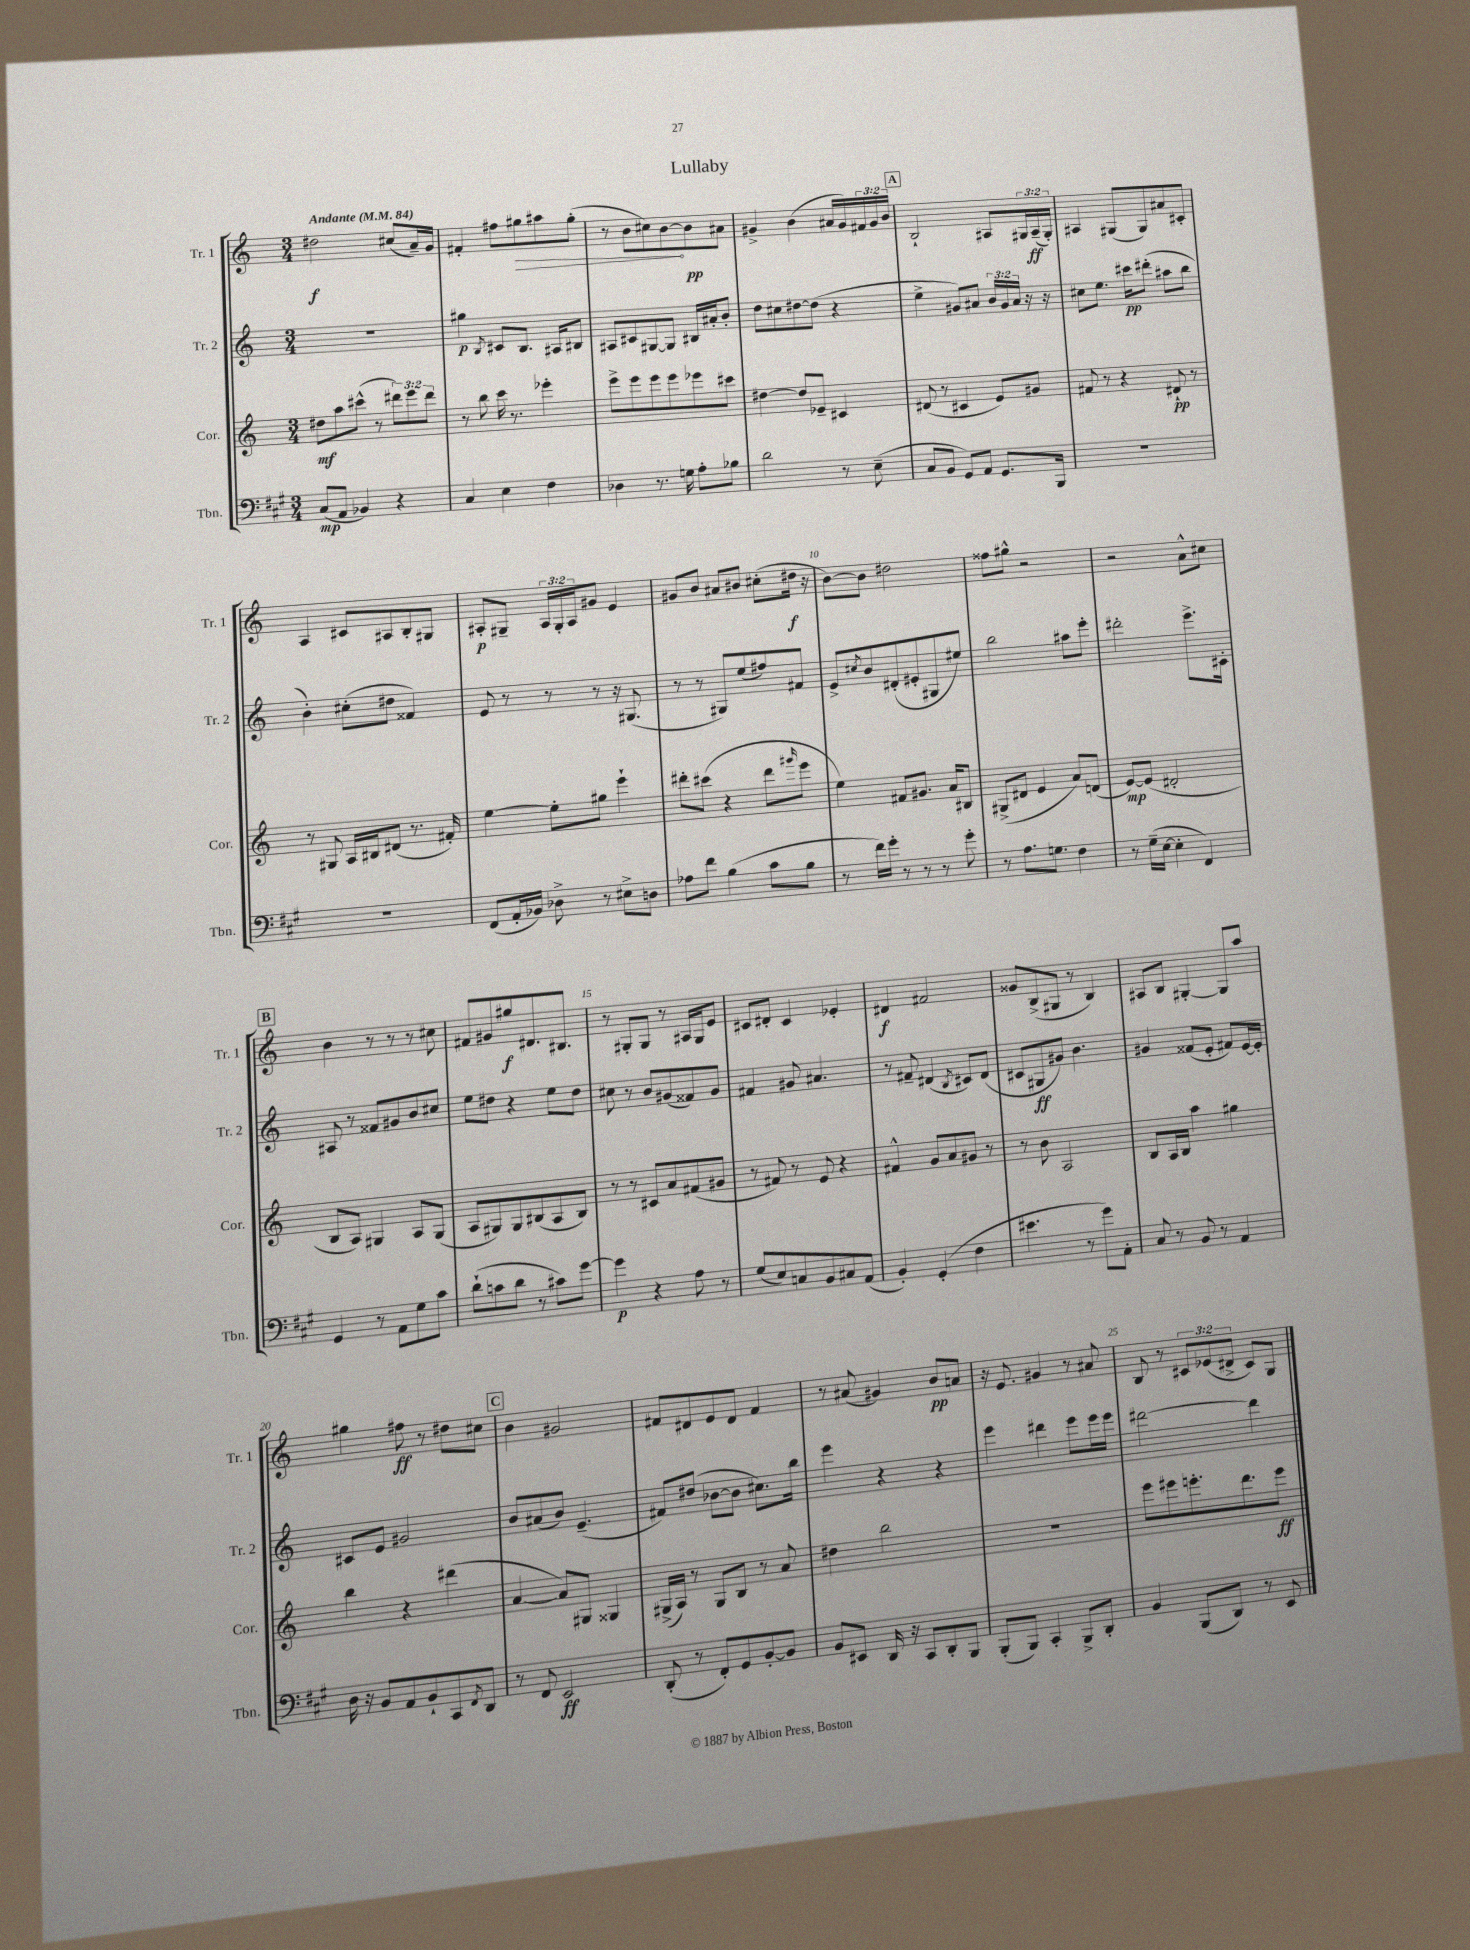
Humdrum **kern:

**kern	**dynam	**kern	**dynam	**kern	**dynam	**kern	**dynam
*part4	*part4	*part3	*part3	*part2	*part2	*part1	*part1
*staff4	*staff4	*staff3	*staff3	*staff2	*staff2	*staff1	*staff1
*I"Tbn.	*	*I"Cor.	*	*I"Tr. 2	*	*I"Tr. 1	*
*I'Tbn.	*	*I'Cor.	*	*I'Tr. 2	*	*I'Tr. 1	*
*clefF4	*	*clefG2	*	*clefG2	*	*clefG2	*
*k[f#c#g#]	*	*k[]	*	*k[]	*	*k[]	*
*M3/4	*	*M3/4	*	*M3/4	*	*M3/4	*
*MM84	*	*MM84	*	*MM84	*	*MM84	*
=1	=1	=1	=1	=1	=1	=1	=1
!	!	!	!	!	!	!LO:TX:a:B:t=Andante	!
(8C#/L	mp	8dd#X\L	mf	2.r	.	2dd#X\	f
8AA/J	.	8aa\	.	.	.	.	.
4BB-X/)	.	(8ccc#X^^\J	.	.	.	.	.
.	.	8r	.	.	.	.	.
4r	.	12ddd#X\L)	.	.	.	(8cc#X/L	.
.	.	12eee\	.	.	.	.	.
.	.	.	.	.	.	16a~/L)	.
.	.	12ddd#\J	.	.	.	.	.
.	.	.	.	.	.	16g/JJ	.
=2	=2	=2	=2	=2	=2	=2	=2
4C#/	.	8r	.	4gg#X\	p	4f#X'/	.
.	.	8bb\	.	.	.	.	.
.	.	.	.	8qB/	.	.	.
4E\	.	16ccc\	.	8c#X/L	.	8ff#X\L	.
.	.	8.r	.	.	.	.	.
!	!	!	!	!	!	!	!LO:HP:b
.	.	.	.	8.B/J	.	8gg#X\	>
4F#\	.	4eee-X'\	.	.	.	8aa#X\	.
.	.	.	.	16A#X/KL	.	.	.
.	.	.	.	8B#X/J	.	(8gg#'\J	.
=3	=3	=3	=3	=3	=3	=3	=3
4D-X\	.	8eee^\L	.	8A#X/L	.	8r	.
.	.	8eee\	.	8c#X/	.	8b\L	.
8.r	.	8eee\	.	[8G#X/	.	8cc#X\)	.
.	.	8eee\	.	8G#/J]	.	[8b\	.
16Gn\	.	.	.	.	.	.	.
8A'\L	.	8eee-X\	.	16B#X/LL	.	8b\]	] pp
.	.	.	.	16a#X'/J	.	.	.
8B-X\J	.	8ccc#X\J	.	8b'/J	.	8a#X\J	.
=4	=4	=4	=4	=4	=4	=4	=4
2d\	.	[4dd#X\	.	8dd\L	.	4g#X^/	.
.	.	.	.	8cc#X\	.	.	.
.	.	8dd#/L]	.	[8dd#X\	.	(4b\	.
.	.	8e-X~/J	.	(8dd#\J]	.	.	.
8r	.	4c#X/	.	4r	.	16a#X/LL	.
.	.	.	.	.	.	16g#/)	.
(8E~\	.	.	.	.	.	24f#X/	.
.	.	.	.	.	.	24g#/	.
.	.	.	.	.	.	24b/JJ	.
!!LO:REH:place=s1:t=A
=5	=5	=5	=5	=5	=5	=5	=5
8C#/L	.	(8d#X/	.	4ee^\	.	2B`/	.
8BB/J	.	8r	.	.	.	.	.
8GG#/L)	.	4c#X/	.	8g#X/L)	.	.	.
8AA/J	.	.	.	8a#X/J	.	.	.
8.GG#/L	.	8e/L)	.	24b/LL	.	8A#X/L	.
.	.	.	.	24g#/	.	.	.
.	.	.	.	24a#/JJ	.	.	.
.	.	8g#X/J	.	16r	.	24G#X/L	.
.	.	.	.	.	.	(24A#~/	ff
16BBB/Jk	.	.	.	16r	.	.	.
.	.	.	.	.	.	24G#'/JJ)	.
=6	=6	=6	=6	=6	=6	=6	=6
2.r	.	8f#X/	.	8cc#X\L	.	4A#X/	.
.	.	8r	.	8.ee\J	.	.	.
.	.	4r	.	.	.	(8G#X/L	.
.	.	.	.	16ccc#X\KL	pp	.	.
.	.	.	.	(8ddd#X'\J	.	8G#/)	.
.	.	8d#X`/	pp	8aa#X\L	.	8a#X/	.
.	.	8r	.	8bb\J	.	8c#X'/J	.
!!LO:LB:g=z
=7	=7	=7	=7	=7	=7	=7	=7
2.r	.	8r	.	4b'\)	.	4A/	.
.	.	8G#X/	.	.	.	.	.
.	.	16A/LL	.	(8cc#X'\L	.	8c#X/L	.
.	.	16B#X/J	.	.	.	.	.
.	.	(8d#X/J	.	8dd#X\J	.	8A#X/	.
.	.	8.r	.	4f##X/)	.	8B'/	.
.	.	.	.	.	.	8G#X/J	.
.	.	16f#X'/)	.	.	.	.	.
=8	=8	=8	=8	=8	=8	=8	=8
(8FF#/L	.	[4ee\	.	8e/	.	8A#X'/L	p
16AA'/L	.	.	.	8r	.	8G#X~/J	.
16BB-X/JJ)	.	.	.	.	.	.	.
8D-X^\	.	8ee'\L]	.	8r	.	24A#/LL	.
.	.	.	.	.	.	24G#'/	.
.	.	.	.	.	.	24A#/J	.
8r	.	8gg#X\J	.	8r	.	8g#X/J	.
8E#X^\L	.	4eee`\	.	16r	.	4e/	.
.	.	.	.	(8.G#X/	.	.	.
8Dn\J	.	.	.	.	.	.	.
=9	=9	=9	=9	=9	=9	=9	=9
8A-X\L	.	8ddd#X'\L	.	8r	.	8g#X/L	.
8f#\J	.	(8ccc#X\J	.	8r	.	8b/J	.
(4B\	.	4r	.	8G#X/L)	.	8a#X/L	.
.	.	.	.	(8ee/	.	8b#X/J	.
8c#\L	.	8ddd#\L	.	8ff#X/)	.	(8cc#X'\L	.
.	.	16qqggg#X/	.	.	.	.	.
8B\J	.	8eee\J	.	8f#X/J	.	16dd#X\Jk	f
.	.	.	.	.	.	16r	.
=10	=10	=10	=10	=10	=10	=10	=10
8r	.	4ee\)	.	8e^/L	.	[8b\L)	.
.	.	.	.	8qcc#X/	.	.	.
16f#\LL)	.	.	.	8b/	.	8b\J]	.
16g#'\JJ	.	.	.	.	.	.	.
8r	.	8f#X/L	.	(8d#X'/	.	2dd#X\	.
8r	.	8.g#X/J	.	8e#X'/	.	.	.
8r	.	.	.	8G#X/	.	.	.
.	.	16a/KL	.	.	.	.	.
8g#'\	.	8B#X/J	.	8ee#X/J)	.	.	.
=11	=11	=11	=11	=11	=11	=11	=11
8r	.	(8G#X^/L	.	2bb\	.	8ff##X\L	.
8.A\L	.	8d#X/J	.	.	.	8gg#X^^\J	.
.	.	4e/	.	.	.	2r	.
8.Gn\J	.	.	.	.	.	.	.
4F#\	.	8a/L)	.	8aa#X\L	.	.	.
.	.	(8dn/J	.	8eee'\J	.	.	.
=12	=12	=12	=12	=12	=12	=12	=12
8r	.	[8e/L)	mp	2ddd#X'\	.	2r	.
(16G#~\LL	.	(8e/J]	.	.	.	.	.
[16E\JJ	.	.	.	.	.	.	.
4E'\]	.	2d#X'/	.	.	.	.	.
4FF#/)	.	.	.	8.eee^\L	.	8a^^\L	.
.	.	.	.	.	.	8cc#X\J	.
.	.	.	.	16c#X'\Jk	.	.	.
!!LO:LB:g=z
!!LO:REH:place=s1:t=B
=13	=13	=13	=13	=13	=13	=13	=13
4GG#/	.	8B/L	.	8A#X/	.	4b\	.
.	.	8A/J)	.	8r	.	.	.
8r	.	4G#X/	.	8f##X/L	.	8r	.
8AA\L	.	.	.	8g#X/	.	8r	.
8G#\	.	8A/L	.	8b/	.	8r	.
8c#\J	.	(8G#/J	.	8cc#X/J	.	8cc#X\	.
=14	=14	=14	=14	=14	=14	=14	=14
(8d`\L	.	8A/L	.	8ee\L	.	8f#X/L	.
8cn\	.	8G#X/)	.	8dd#X\J	.	8g#X/	.
8d\J	.	8G#/	.	4r	.	8gg#X/	f
8r	.	(8B#X/	.	.	.	8.d#X/	.
8c#X\L)	.	8A/	.	8ee\L	.	.	.
.	.	.	.	.	.	8.B#X/J	.
[8g#\J	.	8B#/J)	.	8dd#\J	.	.	.
=15	=15	=15	=15	=15	=15	=15	=15
4g#\]	p	8r	.	8cc#X\	.	8r	.
.	.	8r	.	8r	.	8G#X'/L	.
4r	.	8c#X/L	.	8b/L	.	8G#/J	.
.	.	8a/	.	(8g#X/	.	8r	.
8A\	.	(8f#X/	.	8f##X/)	.	16A#X/LL	.
.	.	.	.	.	.	16G#/J	.
8r	.	8g#X/J	.	8g#/J	.	8e/J	.
=16	=16	=16	=16	=16	=16	=16	=16
(8G#/L	.	8r	.	4f#X/	.	8c#X/L	.
8E/)	.	8f#X/)	.	.	.	8d#X'/J	.
8Cn/	.	8r	.	8g#X/	.	4c#/	.
8BB/	.	8e/	.	4.a#X/	.	.	.
8C#X/	.	4r	.	.	.	4e-X'/	.
(8AA/J	.	.	.	.	.	.	.
=17	=17	=17	=17	=17	=17	=17	=17
4BB'/)	.	4f#X^^/	.	8r	.	4d#X/	f
.	.	.	.	8f#X~/	.	.	.
(4GG#'/	.	8g/L	.	(4d#X/	.	2f#X/	.
.	.	8a/	.	.	.	.	.
.	.	.	.	8qB/	.	.	.
4F#\	.	8g#X/J	.	8c#X/L)	.	.	.
.	.	8r	.	(8d#/J	.	.	.
=18	=18	=18	=18	=18	=18	=18	=18
4.e#X\	.	8r	.	8c#X/L	.	8g##X/L	.
.	.	8b\	.	8G#X/	ff	(8B^/	.
.	.	2A/	.	8g#X/J)	.	8G#X/J	.
8r	.	.	.	4.b\	.	8r	.
8g#\L)	.	.	.	.	.	4B/)	.
8AA'\J	.	.	.	.	.	.	.
=19	=19	=19	=19	=19	=19	=19	=19
8C#/	.	8B/L	.	4g#X/	.	8A#X/L	.
8r	.	16A/L	.	.	.	8B/J	.
.	.	16B/JJ	.	.	.	.	.
8BB/	.	4aa\	.	(8f##X/L	.	[4G#X'/	.
8r	.	.	.	8e'/J	.	.	.
4AA/	.	4gg#X\	.	8f#X/L)	.	8G#/L]	.
.	.	.	.	[16e/L	.	8aa/J	.
.	.	.	.	16e'/JJ]	.	.	.
!!LO:LB:g=z
=20	=20	=20	=20	=20	=20	=20	=20
16D\	.	4bb\	.	8c#X/L	.	4gg#X\	.
16r	.	.	.	.	.	.	.
8BB/L	.	.	.	8e/J	.	.	.
8AA/	.	4r	.	2g#X/	.	8ff#X\	ff
8BB`/	.	.	.	.	.	8r	.
8CC#/	.	(4ddd#X\	.	.	.	8dd#X\L	.
8qFF#/	.	.	.	.	.	.	.
8DD/J	.	.	.	.	.	8cc#X\J	.
!!LO:REH:place=s1:t=C
=21	=21	=21	=21	=21	=21	=21	=21
8r	.	[4a/	.	8b/L	.	4b\	.
8FF#/	.	.	.	(8a#X/	.	.	.
2EE/	ff	8a/L])	.	8b/J)	.	2g#X/	.
.	.	8G#X/J	.	(4.e~/	.	.	.
.	.	4G##X/	.	.	.	.	.
=22	=22	=22	=22	=22	=22	=22	=22
(8DD'/	.	(16G#X^/LL	.	8f#X/L)	.	8f#X/L	.
.	.	16A/JJ)	.	.	.	.	.
8r	.	8r	.	(8dd#X/J	.	8d#X/	.
8FF#'/L)	.	8G#/L	.	[8b-X\L	.	8e/	.
8GG#/	.	8B/J	.	8b-\J]	.	8d#/J	.
[8BB'/	.	8r	.	8.cc#X\L)	.	4f#/	.
8BB/J]	.	8a/	.	.	.	.	.
.	.	.	.	16bb\Jk	.	.	.
=23	=23	=23	=23	=23	=23	=23	=23
8BB/L	.	4dd#X\	.	4eee\	.	8r	.
8EE#X/J	.	.	.	.	.	(8a#X/	.
16DD/	.	2bb\	.	4r	.	4g#X/)	.
16r	.	.	.	.	.	.	.
8CC#/L	.	.	.	.	.	.	.
8DD'/	.	.	.	4r	.	8b/L	pp
8BBB/J	.	.	.	.	.	8an/J	.
=24	=24	=24	=24	=24	=24	=24	=24
(8BBB'/L	.	2.r	.	4eee\	.	16r	.
.	.	.	.	.	.	8.e/	.
8BBB/J)	.	.	.	.	.	.	.
4CC#'/	.	.	.	4ddd#X\	.	4g#X/	.
8BBB^/L	.	.	.	8eee\L	.	8r	.
8DD'/J	.	.	.	16eee\L	.	8a#X/	.
.	.	.	.	16eee\JJ	.	.	.
=25	=25	=25	=25	=25	=25	=25	=25
4BB/	.	8eee\L	.	[2ddd#X\	.	8B/	.
.	.	8eee#X\	.	.	.	8r	.
(8BBB/L	.	8.eeen'\	.	.	.	12c#X/L	.
.	.	.	.	.	.	(12e-X/	.
8DD/J)	.	.	.	.	.	.	.
.	.	.	.	.	.	12d#X^/J	.
.	.	8.ddd\	.	.	.	.	.
8r	.	.	.	4ddd#\]	.	8c#/L)	.
8EE/	.	8eee\J	ff	.	.	8G/J	.
==	==	==	==	==	==	==	==
*-	*-	*-	*-	*-	*-	*-	*-
